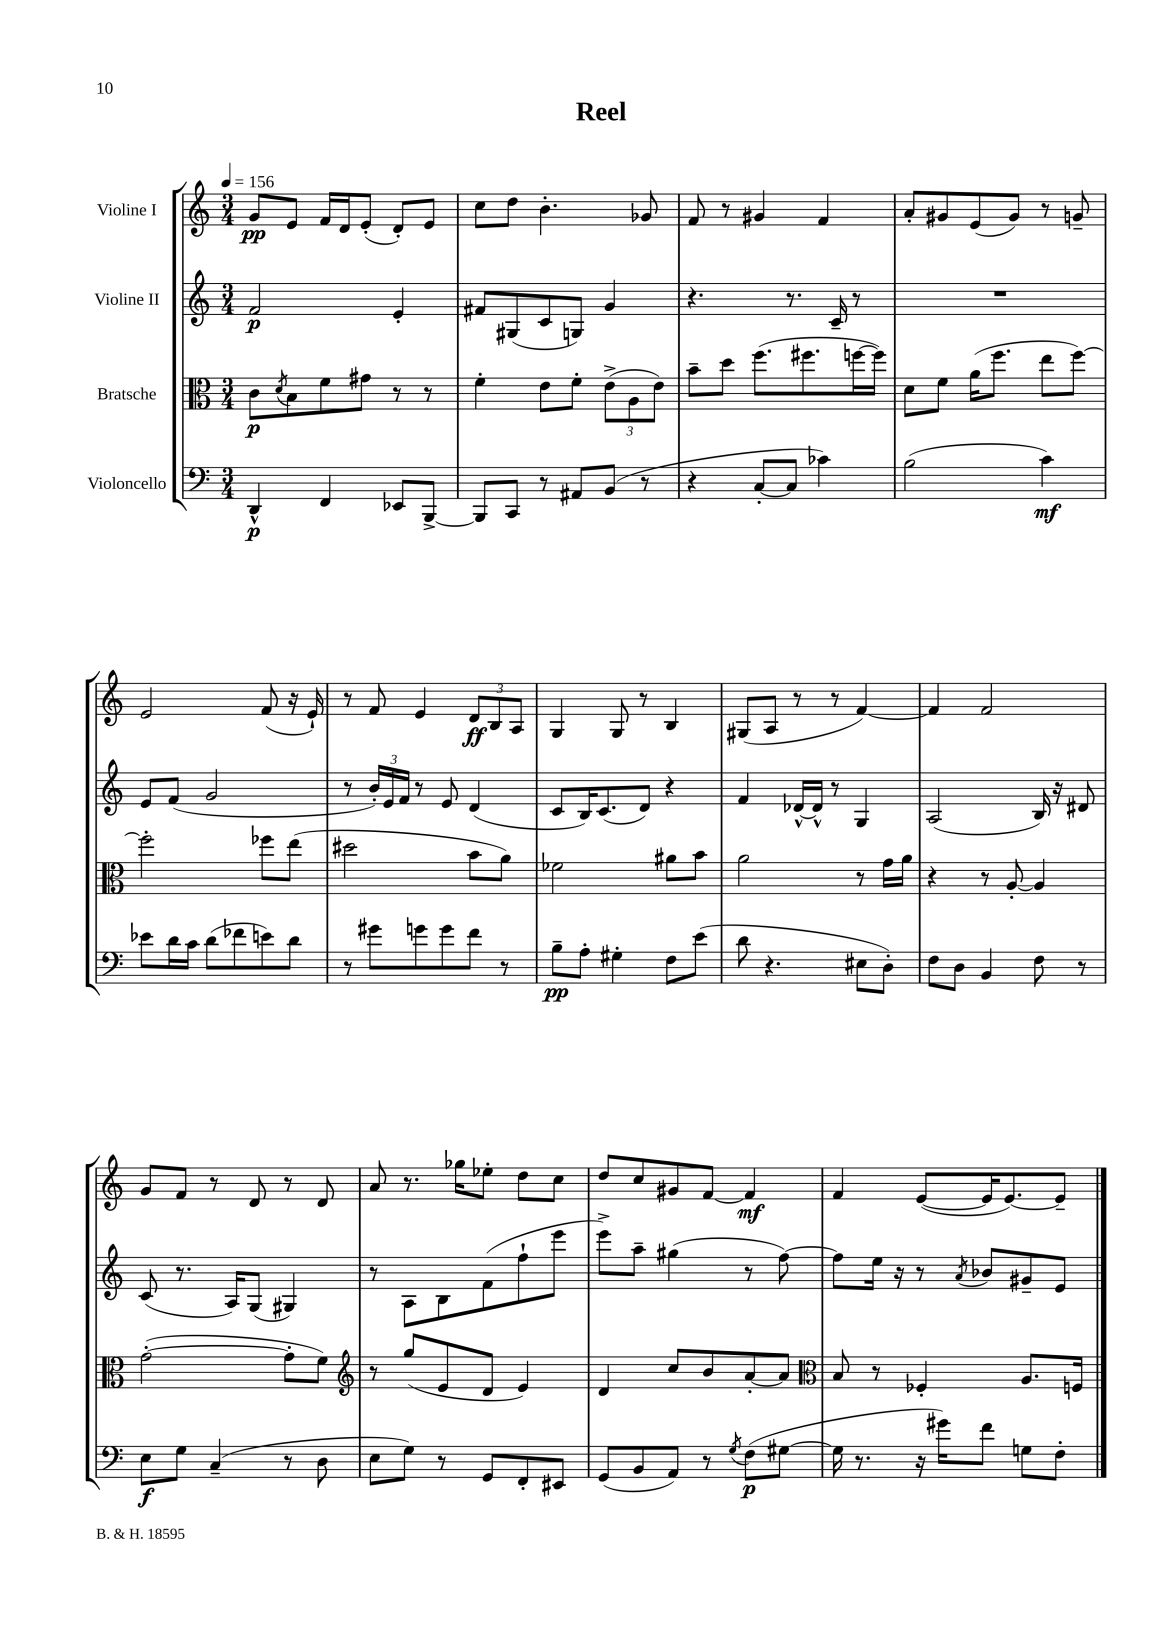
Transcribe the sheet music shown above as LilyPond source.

\header { title = "Reel" }
<<
\new StaffGroup <<
\new Staff = "s0" \with { instrumentName = "Violine I" } {
    \clef treble \key c \major \numericTimeSignature \time 3/4 \tempo 4 = 156
    g'8\pp e'8 f'16 d'16 e'8-.( d'8-.) e'8 |
    c''8 d''8 b'4.-. ges'8 |
    f'8 r8 gis'4 f'4 |
    a'8-. gis'8 e'8( gis'8) r8 g'8-- |
    e'2 f'8( r16 e'16-!) |
    r8 f'8 e'4 \tuplet 3/2 { d'8\ff b8 a8 } |
    g4 g8 r8 b4 |
    gis8( a8 r8 r8 f'4~) |
    f'4 f'2 |
    g'8 f'8 r8 d'8 r8 d'8 |
    a'8 r8. ges''16 ees''8-. d''8 c''8 |
    d''8 c''8 gis'8 f'8~ f'4\mf |
    f'4 e'8~( e'16 e'8.~) e'8-- \bar "|." |
}
\new Staff = "s1" \with { instrumentName = "Violine II" } {
    \clef treble \key c \major \numericTimeSignature \time 3/4
    f'2\p e'4-. |
    fis'8 gis8( c'8 g8) g'4 |
    r4. r8. c'16-- r8 |
    R2. |
    e'8 f'8( g'2 |
    r8 \tuplet 3/2 { b'16-.) e'16 f'16 } r8 e'8 d'4( |
    c'8 b16) c'8.( d'8) r4 |
    f'4 des'16~-^ des'16-^ r8 g4 |
    a2( b16) r16 dis'8 |
    c'8( r8. a16) g8( gis4) |
    r8 a8 b8 f'8( f''8-! e'''8 |
    e'''8->) a''8-- gis''4( r8 f''8~) |
    f''8 e''16 r16 r8 \acciaccatura { a'8 } bes'8 gis'8-- e'8 \bar "|." |
}
\new Staff = "s2" \with { instrumentName = "Bratsche" } {
    \clef alto \key c \major \numericTimeSignature \time 3/4
    c'8\p \acciaccatura { d'8 } b8 f'8 gis'8 r8 r8 |
    f'4-. e'8 f'8-. \tuplet 3/2 { e'8->( a8 e'8) } |
    b'8-- d''8 f''8.( fis''8. f''16~ f''16) |
    d'8 f'8 a'16( f''8. e''8 f''8~) |
    f''2-. fes''8 e''8( |
    dis''2 b'8 a'8) |
    fes'2 ais'8 b'8 |
    a'2 r8 g'16 a'16 |
    r4 r8 a8~-. a4 |
    g'2~-.( g'8-. f'8) |
    \clef treble r8 g''8( e'8 d'8 e'4) |
    d'4 c''8 b'8 a'8~-. a'8 |
    \clef alto b8 r8 fes4-. a8. f16 \bar "|." |
}
\new Staff = "s3" \with { instrumentName = "Violoncello" } {
    \clef bass \key c \major \numericTimeSignature \time 3/4
    d,4-^\p f,4 ees,8 b,,8~-> |
    b,,8 c,8 r8 ais,8 b,8( r8 |
    r4 c8~-. c8 ces'4) |
    b2( c'4\mf) |
    ees'8 d'16 c'16 d'8( fes'8 e'8) d'8 |
    r8 gis'8 g'8 g'8 f'8 r8 |
    b8--\pp a8-. gis4-. f8 e'8( |
    d'8 r4. eis8 d8-.) |
    f8 d8 b,4 f8 r8 |
    e8\f g8 c4--( r8 d8 |
    e8 g8) r8 g,8 f,8-. eis,8 |
    g,8( b,8 a,8) r8 \acciaccatura { g8 } f8\p( gis8~ |
    gis16 r8. r16 gis'16) f'8 g8 f8-. \bar "|." |
}
>>
>>
\layout { \context { \Score \remove "Bar_number_engraver" } }
